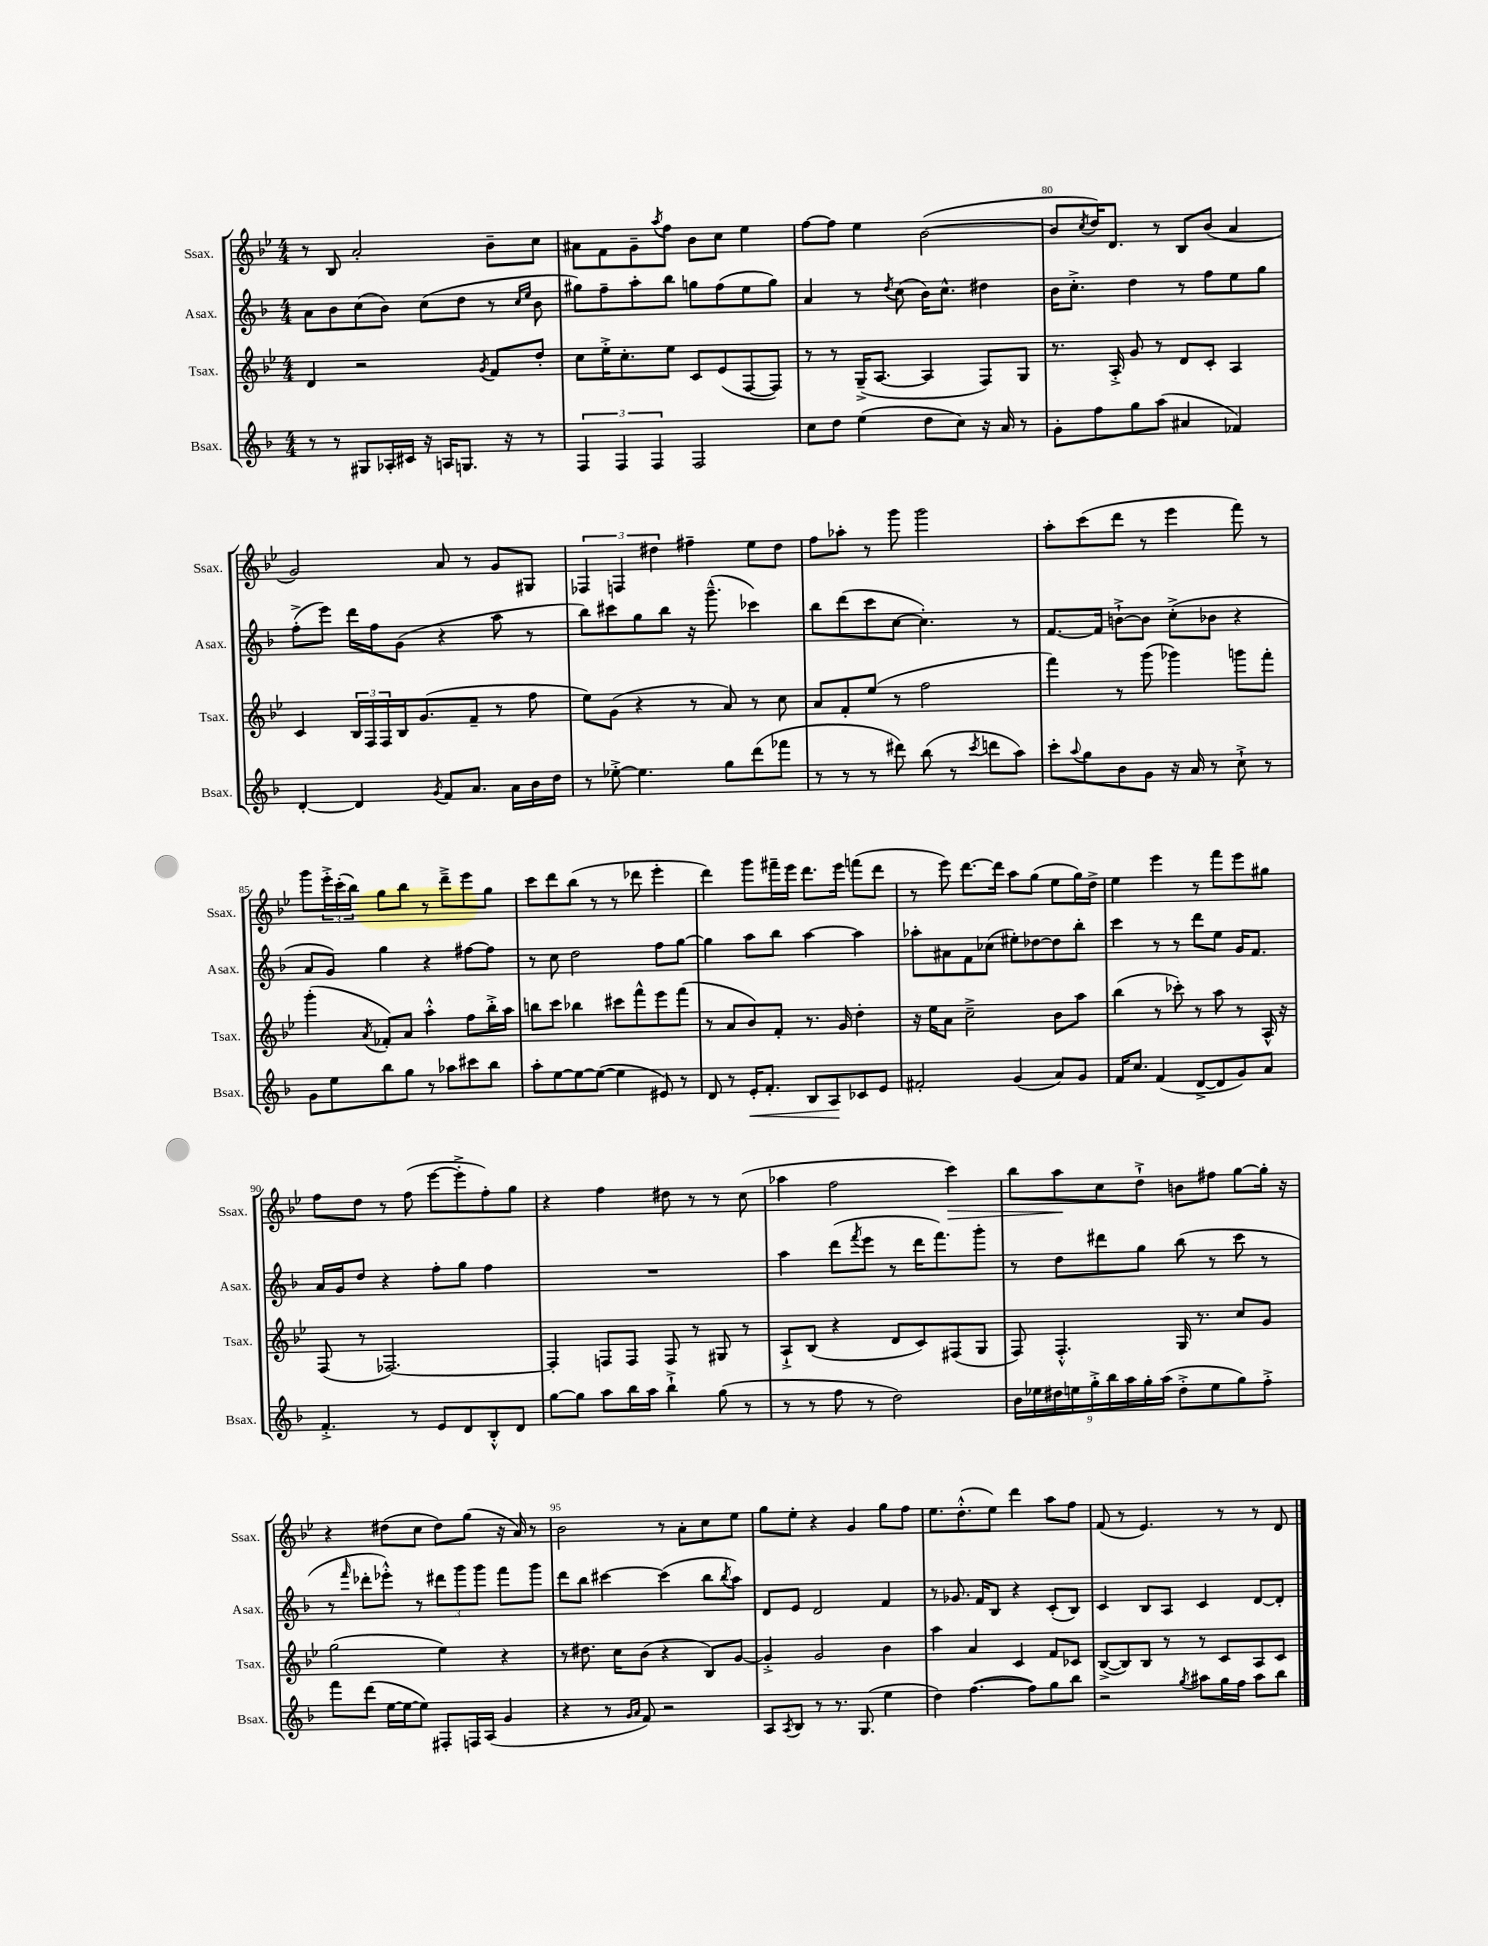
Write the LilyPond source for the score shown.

<<
\new StaffGroup <<
\new Staff = "s0" \with { instrumentName = "Ssax." shortInstrumentName = "Ssax." } {
    \clef treble \key bes \major \numericTimeSignature \time 4/4
    r8 bes8 a'2-. bes'8-- c''8 |
    ais'8 f'8 g'8-- \acciaccatura { a''8 } f''8 bes'8 c''8 ees''4 |
    f''8~ f''8 ees''4 bes'2~( |
    bes'8 \acciaccatura { c''8 } d''16) d'8. r8 bes8 bes'8( a'4 |
    g'2) a'8 r8 g'8 gis8 |
    \tuplet 3/2 { fes4 f4 dis''4 } fis''4-- ees''8 dis''8 |
    f''8 aes''8-. r8 g'''8 g'''2 |
    a''8-. c'''8( d'''8 r8 ees'''4 f'''8) r8 |
    g'''8 \tuplet 3/2 { ees'''16-.-> c'''16-.( bes''16) } g''8 bes''8 r8 d'''8---> ees'''8 g''8 |
    c'''8 d'''8 bes''8( r8 r8 des'''8 ees'''4-. |
    d'''4) g'''8 fis'''16-- ees'''16 d'''8. ees'''16 f'''8( d'''8 |
    r8 ees'''8) d'''8.~ d'''16 a''8 g''8( ees''8 g''16) d''16-> |
    ees''4 ees'''4 r8 f'''8 ees'''8 gis''8 |
    f''8 d''8 r8 f''8( ees'''8~ ees'''8-.-> f''8-.) g''8 |
    r4 f''4 dis''8 r8 r8 c''8( |
    aes''4 f''2 c'''4\>) |
    bes''8 a''8\! c''8 d''8-!-> b'8 fis''8 g''8~ g''16-. r16 |
    r4 dis''8( c''8 dis''8) g''8( r16 a'16) r8 |
    bes'2 r8 a'8-. c''8 ees''8 |
    g''8 ees''8-. r4 g'4 g''8 f''8 |
    ees''8. d''8.-.-^( ees''8) d'''4 a''8 f''8 |
    f'8( r8 ees'4.) r8 r8 d'8 \bar "|." |
}
\new Staff = "s1" \with { instrumentName = "Asax." shortInstrumentName = "Asax." } {
    \clef treble \key f \major \numericTimeSignature \time 4/4
    a'8 bes'8 c''8( bes'8) c''8( d''8 r8 \grace { c''16 e''16 } bes'8 |
    gis''8) f''8-- a''8-. bes''8 g''8 f''8( e''8 g''8) |
    a'4 r8 \acciaccatura { d''8 } c''8( bes'16) c''8.-^ dis''4 |
    bes'16 c''8.-.-> d''4 r8 f''8 e''8 g''8 |
    f''8-.->( e'''8) d'''16 f''16 g'8( r4 a''8 r8 |
    bes''8) cis'''8 g''8 bes''8 r16 g'''8.---^( ces'''4) |
    bes''8 d'''8( c'''8 c''8~ c''4.-.) r8 |
    f'8.~ f'16 b'8~-!-> b'8 c''8-.->( bes'8 r4 |
    a'8 g'8) g''4 r4 fis''8~ fis''8 |
    r8 c''8 d''2 f''8 g''8~ |
    g''4 a''8 bes''8 a''4~ a''4 |
    aes''8-. ais'8 f'8 ces''8( eis''8-.) des''8~ des''8 bes''8-. |
    c'''4 r8 r8 d'''8 e''8 g'16 f'8. |
    a'16 g'16 d''8 r4 f''8-. g''8 f''4 |
    R1 |
    a''4 d'''8( \acciaccatura { f'''8 } e'''8 r8 d'''16 f'''8.) g'''8-. |
    r8 d''8 dis'''8 g''8 bes''8( r8 c'''8 r8 |
    r8 \grace { f'''16 } des'''8-. ees'''8-.-^) r8 \tuplet 3/2 { dis'''8 g'''8 g'''8 } f'''8 g'''8 |
    d'''8 bes''8 cis'''4~ cis'''4( bes''8 \acciaccatura { bes''8 } a''8) |
    d'8 e'8 d'2 f'4 |
    r8 ges'8. f'16 bes8 r4 c'8-.( bes8) |
    c'4 bes8 a8 c'4 d'8~ d'8-. \bar "|." |
}
\new Staff = "s2" \with { instrumentName = "Tsax." shortInstrumentName = "Tsax." } {
    \clef treble \key bes \major \numericTimeSignature \time 4/4
    d'4 r2 \acciaccatura { g'8 } f'8 d''8-. |
    c''8 ees''16-.-> c''8.-. ees''8 c'8 ees'8( f8~ f8) |
    r8 r8 g16--->( a8.~ a4 f8) g8 |
    r8. a16-.-> g'8 r8 d'8 c'8-. a4 |
    c'4 \tuplet 3/2 { bes16 f16 f16 } bes16 g'8.( f'8-- r8 f''8 |
    ees''8) g'8( r4 r8 a'8) r8 c''8 |
    a'8 f'8-. ees''8( r8 f''2 |
    f'''4) r8 g'''8( ges'''4) g'''8 f'''8-. |
    g'''4-.( \acciaccatura { a'8 } fes'8-.) a'8 a''4-.-^ f''8 bes''16-.-> a''16 |
    b''8 c'''8 bes''4 cis'''8 f'''8-^ ees'''8 f'''8( |
    r8 a'8 bes'8) f'8-. r8. g'16 d''4-. |
    r16 ees''16 a'8 c''2---> bes'8 a''8 |
    bes''4( r8 ces'''8-.) r8 a''8 r8 a16-^ r16 |
    f8( r8 fes2.~) |
    fes4-. f8 f8 f8 r8 gis8 r8 |
    a8-!-> bes8( r4 d'8 c'8) fis8( g8 |
    f8) f4.-.-^ g16 r8. c''8 g'8 |
    g''2( ees''4) r4 |
    r8 dis''8. c''16 bes'8( r4 bes8) g'8~ |
    g'4-.-> g'2 bes'4 |
    a''4 a'4 c'4 f'8 ces'8 |
    bes8~->( bes8) bes8 r8 r8 c'8 a8 c'8 \bar "|." |
}
\new Staff = "s3" \with { instrumentName = "Bsax." shortInstrumentName = "Bsax." } {
    \clef treble \key f \major \numericTimeSignature \time 4/4
    r8 r8 gis8 aes16-. cis'16 r16 a16 g8. r16 r8 |
    \tuplet 3/2 { f4 f4 f4 } f2 |
    c''8 d''8 e''4( d''8 c''8) r16 a'16 r8 |
    g'8-. f''8 g''8 a''8( ais'4 fes'4) |
    d'4~-. d'4 \acciaccatura { g'8 } f'8 a'8. a'16 bes'16 d''16 |
    r8 ees''8~-.-> ees''4. g''8 d'''8( fes'''8 |
    r8 r8 r8 dis'''8) bes''8( r8 \acciaccatura { c'''8 } d'''8 a''8) |
    c'''8-. \appoggiatura { a''8 } g''8 bes'8 g'8 r16 a'16 r8 c''8-!-> r8 |
    g'8 e''8 bes''8 g''8 r8 aes''8 cis'''8 bes''8 |
    a''8-. e''8~ e''8~ e''8~( e''4 eis'8) r8 |
    d'8 r8 e'16-.\< f'8.-. bes8 a8\! ces'8 e'8 |
    fis'2-. g'4( a'8) g'8 |
    f'16 c''8. f'4( d'8~-> d'8 g'8) a'8 |
    f'4.-.-> r8 e'8 d'8 bes8-.-^ d'8 |
    g''8~ g''8 a''8 bes''16 a''16 bes''4-!-> g''8( r8 |
    r8 r8 f''8 r8 d''2) |
    \tuplet 9/8 { bes'16 ees''16 dis''16 e''16 g''16-.-> bes''16 a''16 g''16-. a''16( } dis''8-.-> e''8 g''8) f''8-.-> |
    f'''8 d'''8( e''16~ e''16~ e''8) fis8-. f16 a16( g'4 |
    r4 r8 \grace { g'16 a'16 } f'8) r2 |
    a8 \acciaccatura { a8 } bes8 r8 r8. g8.( e''4 |
    d''4) f''4.~( f''8) g''8 bes''8 |
    r2 \acciaccatura { g''8 } ais''8 g''16 f''16 ais''8 bes''8 \bar "|." |
}
>>
>>
\layout { \context { \Score currentBarNumber = #77 \override BarNumber.break-visibility = ##(#f #t #t) barNumberVisibility = #(every-nth-bar-number-visible 5) } }
